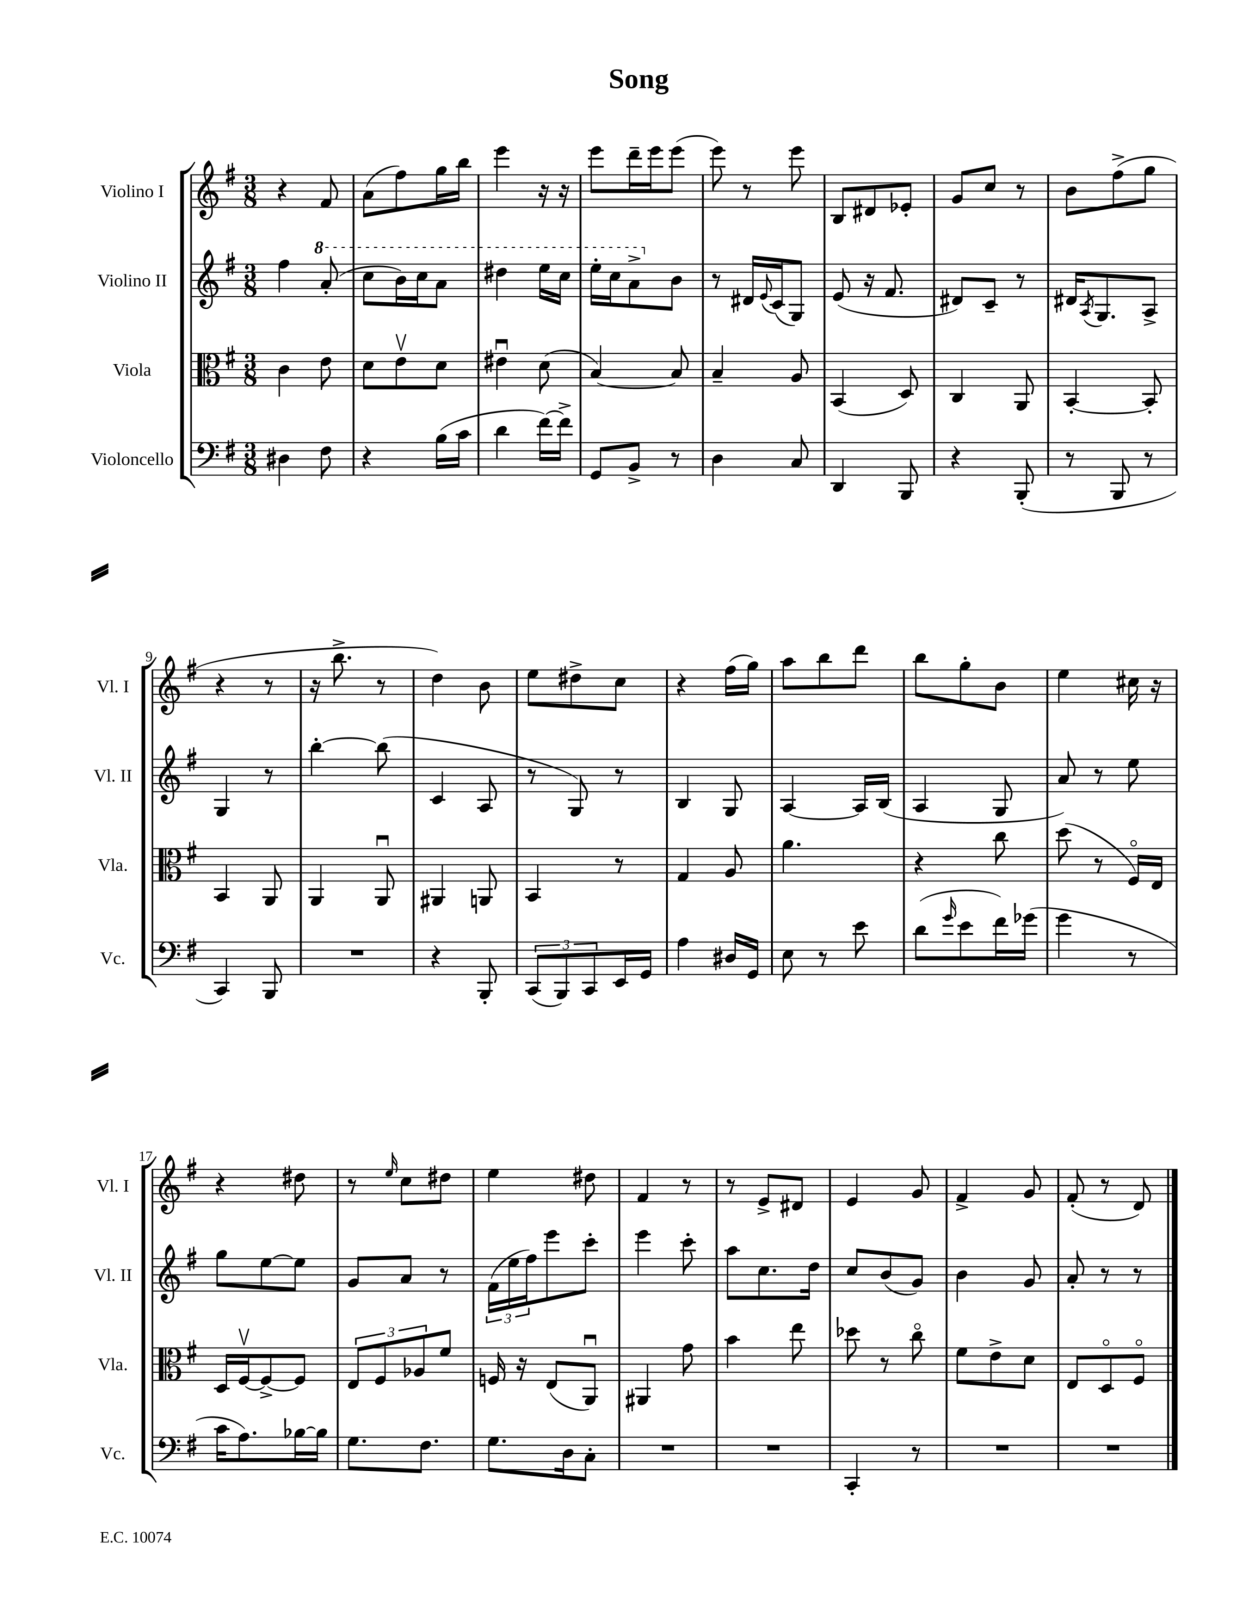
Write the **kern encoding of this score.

**kern	**kern	**kern	**kern
*part4	*part3	*part2	*part1
*staff4	*staff3	*staff2	*staff1
*I"Violoncello	*I"Viola	*I"Violino II	*I"Violino I
*I'Vc.	*I'Vla.	*I'Vl. II	*I'Vl. I
*clefF4	*clefC3	*clefG2	*clefG2
*k[f#]	*k[f#]	*k[f#]	*k[f#]
*M3/8	*M3/8	*M3/8	*M3/8
=1	=1	=1	=1
4D#X\	4c\	4ff#\	4r
*	*	*8va	*
8F#\	8e\	(8aa'/	8f#/
=2	=2	=2	=2
4r	8d\L	8ccc\L	(8a\L
.	8ev\	16bb\L)	8ff#\)
.	.	16ccc\J	.
(16B\LL	8d\J	8aa\J	16gg\L
16c\JJ	.	.	16bb\JJ
=3	=3	=3	=3
4d\	4e#Xu\	4ddd#X\	4eee\
[16f#\LL)	(8d\	16eee\LL	16r
16f#^\JJ]	.	16ccc\JJ	16r
=4	=4	=4	=4
8GG/L	[4B/)	16eee'\LL	8eee\L
.	.	16ccc\J	.
8BB^/J	.	8aa^\	16ddd~\L
.	.	.	16eee\J
*	*	*X8va	*
8r	8B/]	8b\J	(8eee\J
=5	=5	=5	=5
4D\	4B~/	8r	8eee\)
.	.	16d#X/LL	8r
.	.	8qqe/	.
.	.	(16c/J	.
8C/	8A/	8G/J)	8eee\
=6	=6	=6	=6
4DD/	(4BB/	(8e/	8B/L
.	.	16r	8d#X/
.	.	8.f#/	.
8BBB/	8D/)	.	8e-X'/J
=7	=7	=7	=7
4r	4C/	8d#X/L)	8g/L
.	.	8c~/J	8cc/J
(8BBB'/	8AA/	8r	8r
=8	=8	=8	=8
8r	[4BB'/	16d#X/KL	8b\L
.	.	8qA/	.
.	.	8.G/	.
8BBB/	.	.	(8ff#^\
8r	8BB'/]	8A^/J	8gg\J
!!LO:LB:g=z
=9	=9	=9	=9
4CC/)	4BB/	4G/	4r
8BBB/	8AA/	8r	8r
=10	=10	=10	=10
4.r	4AA/	[4bb'\	16r
.	.	.	8.bb^\
.	8AAu/	(8bb\]	8r
=11	=11	=11	=11
4r	4AA#X/	4c/	4dd\)
8BBB'/	8AAn/	8A/	8b\
=12	=12	=12	=12
(12CC/L	4BB/	8r	8ee\L
12BBB/)	.	.	.
.	.	8G/)	8dd#X^\
12CC/	.	.	.
16EE/L	8r	8r	8cc\J
16GG/JJ	.	.	.
=13	=13	=13	=13
4A\	4G/	4B/	4r
16D#X/LL	8A/	8G/	(16ff#\LL
16GG/JJ	.	.	16gg\JJ)
=14	=14	=14	=14
8E\	4.a\	[4A/	8aa\L
8r	.	.	8bb\
8e\	.	16A/LL]	8ddd\J
.	.	(16B/JJ	.
=15	=15	=15	=15
(8d\L	4r	4A/	8bb\L
16qqg/	.	.	.
8e\	.	.	8gg'\
16f#\L)	8cc\	8G/	8b\J
(16g-X\JJ	.	.	.
=16	=16	=16	=16
4g\	(8dd\	8a/)	4ee\
.	8r	8r	.
8r	16F#/LL)	8ee\	16cc#X\
.	16E/JJ	.	16r
!!LO:LB:g=z
=17	=17	=17	=17
16c\KL	16D/LL	8gg\L	4r
8.A\)	[16F#v/J	.	.
.	8F#^/_	[8ee\	.
[16B-X\L	8F#/J]	8ee\J]	8dd#X\
16B-\JJ]	.	.	.
=18	=18	=18	=18
8.G\L	12E/L	8g/L	8r
.	12F#/	.	.
.	.	.	16qqee/
.	.	8a/J	8cc\L
.	12A-X/	.	.
8.F#\J	.	.	.
.	8f#/J	8r	8dd#X\J
=19	=19	=19	=19
8.G\L	16Fn/	(24f#\LL	4ee\
.	.	24ee\	.
.	16r	.	.
.	.	24ff#\J)	.
.	(8E/L	8eee\	.
16D\k	.	.	.
8C'\J	8AAu/J)	8ccc'\J	8dd#X\
=20	=20	=20	=20
4.r	4AA#X/	4eee\	4f#/
.	8g\	8ccc'\	8r
=21	=21	=21	=21
4.r	4b\	8aa\L	8r
.	.	8.cc\	8e^/L
.	8ee\	.	8d#X/J
.	.	16dd\Jk	.
=22	=22	=22	=22
4CC'/	8dd-X\	8cc/L	4e/
.	8r	(8b/	.
8r	8cc\	8g/J)	8g/
=23	=23	=23	=23
4.r	8f#\L	4b\	4f#^/
.	8e^\	.	.
.	8d\J	8g/	8g/
=24	=24	=24	=24
4.r	8E/L	8a'/	(8f#'/
.	8D/	8r	8r
.	8F#/J	8r	8d/)
==	==	==	==
*-	*-	*-	*-
